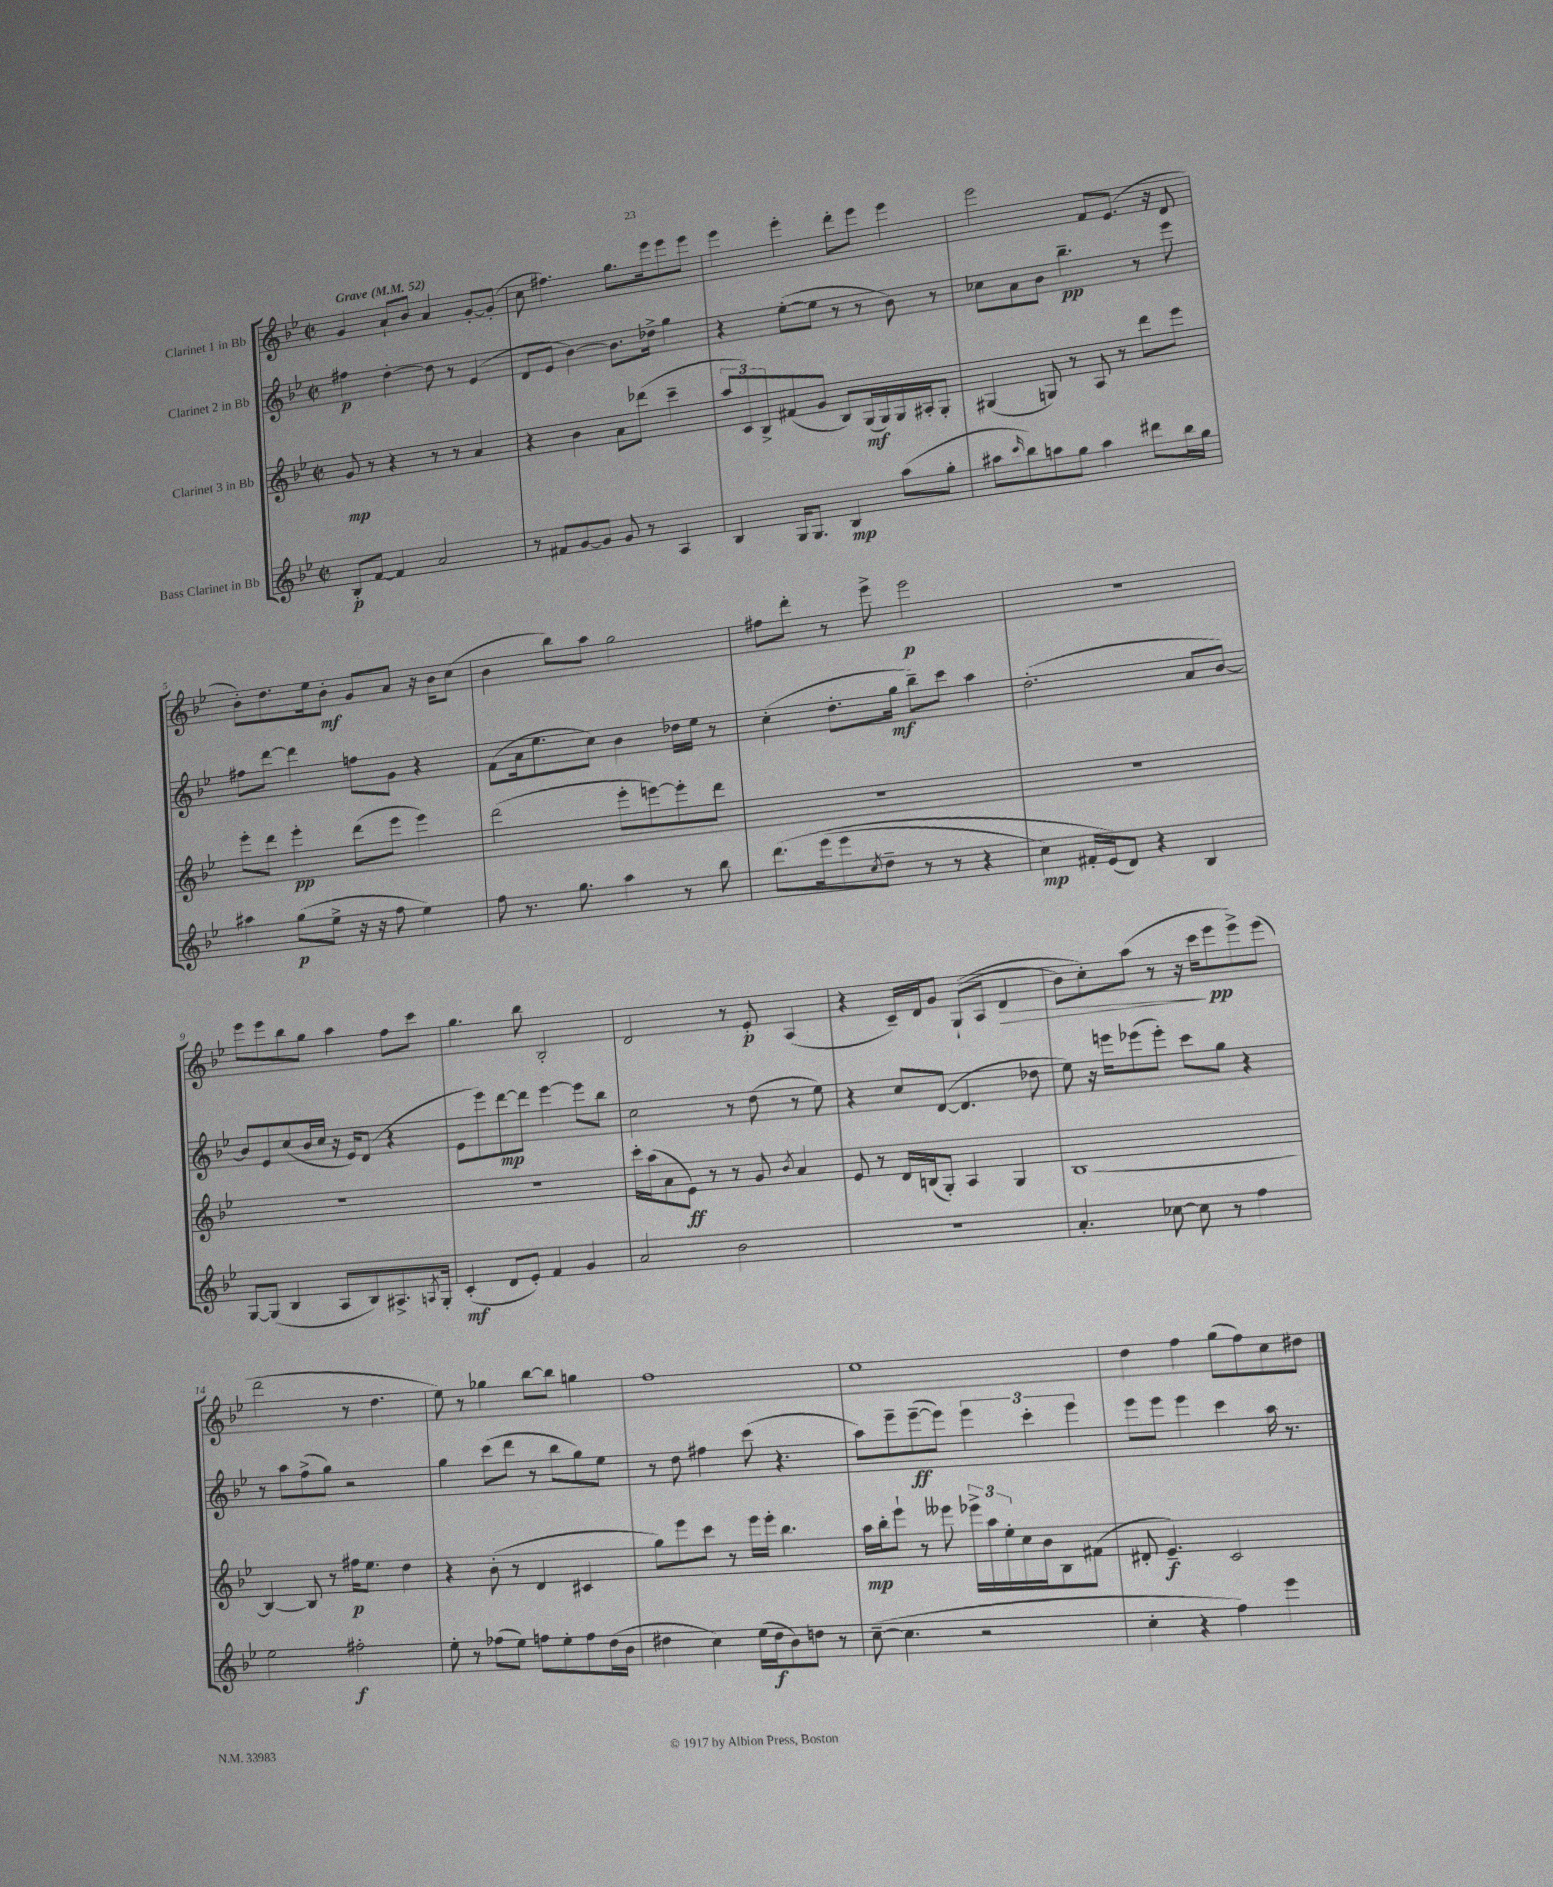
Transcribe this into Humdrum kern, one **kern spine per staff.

**kern	**dynam	**kern	**dynam	**kern	**dynam	**kern	**dynam
*part4	*part4	*part3	*part3	*part2	*part2	*part1	*part1
*staff4	*staff4	*staff3	*staff3	*staff2	*staff2	*staff1	*staff1
*I"Bass Clarinet in Bb	*	*I"Clarinet 3 in Bb	*	*I"Clarinet 2 in Bb	*	*I"Clarinet 1 in Bb	*
*clefG2	*	*clefG2	*	*clefG2	*	*clefG2	*
*k[b-e-]	*	*k[b-e-]	*	*k[b-e-]	*	*k[b-e-]	*
*M2/2	*	*M2/2	*	*M2/2	*	*M2/2	*
*met(c|)	*	*met(c|)	*	*met(c|)	*	*met(c|)	*
*MM52	*	*MM52	*	*MM52	*	*MM52	*
=1	=1	=1	=1	=1	=1	=1	=1
!	!	!	!	!	!	!LO:TX:a:B:t=Grave	!
8B-'/L	p	8g/	mp	4ff#X\	p	4g/	.
[8f/J	.	8r	.	.	.	.	.
4f/]	.	4r	.	[4dd'\	.	8a`/L	.
.	.	.	.	.	.	8b-/J	.
2a/	.	8r	.	8dd\]	.	4a/	.
.	.	8r	.	8r	.	.	.
.	.	4a/	.	(4e-/	.	[8g'/L	.
.	.	.	.	.	.	(8g'/J]	.
=2	=2	=2	=2	=2	=2	=2	=2
8r	.	4r	.	8d/L	.	8cc\	.
8f#X/L	.	.	.	8e-/J	.	4.ff#X\)	.
[8g/	.	4b-\	.	[4b-\)	.	.	.
8g/J]	.	.	.	.	.	.	.
8g/	.	8a\L	.	8.b-\L]	.	8.gg\L	.
8r	.	(8ddd-X\J	.	.	.	.	.
.	.	.	.	16dd-X^\Jk	.	16eee-\k	.
4A/	.	4ccc~\	.	4gg\	.	8eee-\	.
.	.	.	.	.	.	8eee-\J	.
=3	=3	=3	=3	=3	=3	=3	=3
4B-/	.	12aa/L	.	4r	.	4eee-\	.
.	.	12c/)	.	.	.	.	.
.	.	12B-^/	.	.	.	.	.
16G/KL	.	(8f#X/	.	([8ee-'\L	.	4eee-'\	.
8.G/J	.	.	.	.	.	.	.
.	.	8g/J	.	8ee-\J]	.	.	.
4B-/	mp	8B-/L)	.	8r	.	8ddd'\L	.
.	.	(16G/L	mf	8r	.	8eee-\J	.
.	.	16G/)	.	.	.	.	.
(8aa\L	.	16G/	.	8b-\)	.	4eee-\	.
.	.	16A#X'/J	.	.	.	.	.
8gg'\J	.	8G'/J	.	8r	.	.	.
=4	=4	=4	=4	=4	=4	=4	=4
8aa#X\L	.	(4G#X/	.	8cc-X\L	.	2eee-\	.
16qqccc/	.	.	.	.	.	.	.
8bb-\)	.	.	.	8a\	.	.	.
8aan\	.	8Gn/)	.	8b-\J	.	.	.
8gg\J	.	8r	.	4.bb-~\	pp	.	.
4aa\	.	8A/	.	.	.	8f/L	.
.	.	8r	.	.	.	(8.e-/J	.
8ddd#X\L	.	8ddd\L	.	8r	.	.	.
.	.	.	.	.	.	16r	.
16bb-\L	.	8eee-\J	.	8eee-\	.	8d/	.
16gg\JJ	.	.	.	.	.	.	.
!!LO:LB:g=z
=5	=5	=5	=5	=5	=5	=5	=5
4aa#X\	.	8eee-'\L	.	8ff#X\L	.	8b-'\L)	.
.	.	8ddd\J	.	[8ddd\J	.	8.dd\	.
(8gg\L	p	4eee-'\	pp	4ddd\]	.	.	.
.	.	.	.	.	.	16ee-\k	.
8ee-^\J	.	.	.	.	.	8b-'\J	mf
16r	.	(8ddd\L	.	8ffn\L	.	8g/L	.
16r	.	.	.	.	.	.	.
8ff\	.	8eee-\J	.	8g\J	.	8a/J	.
4ee-\)	.	4eee-\)	.	4r	.	16r	.
.	.	.	.	.	.	16b-\KL	.
.	.	.	.	.	.	(8cc\J	.
=6	=6	=6	=6	=6	=6	=6	=6
8ff\	.	(2ddd\	.	(8f\L	.	4b-\	.
8.r	.	.	.	16a\k	.	.	.
.	.	.	.	8.ee-\	.	.	.
.	.	.	.	.	.	8bb-\L)	.
8.gg\	.	.	.	.	.	.	.
.	.	.	.	8cc\J)	.	8aa\J	.
4aa\	.	8eee-'\L	.	4b-\	.	2gg\	.
.	.	[8eeen\)	.	.	.	.	.
8r	.	8eee'\]	.	16dd-X\LL	.	.	.
.	.	.	.	16ee-\JJ	.	.	.
8bb-\	.	8ddd\J	.	8r	.	.	.
=7	=7	=7	=7	=7	=7	=7	=7
(8.ddd\L	.	1r	.	(4cc'\	.	8ff#X\L	.
.	.	.	.	.	.	8ddd'\J	.
(16eee-\k	.	.	.	.	.	.	.
8eee-\	.	.	.	8.dd'\L	.	8r	.
8qcc/	.	.	.	.	.	.	.
8dd~\J	.	.	.	.	.	8eee-^\	.
.	.	.	.	16gg\Jk	mf	.	.
8r	.	.	.	8bb-~\L)	.	2eee-\	p
8r	.	.	.	8ccc\J	.	.	.
4r	.	.	.	4aa\	.	.	.
=8	=8	=8	=8	=8	=8	=8	=8
4cc\)	mp	1r	.	(2.dd'\	.	1r	.
16f#X'/LL	.	.	.	.	.	.	.
(16e-/J)	.	.	.	.	.	.	.
8d/J)	.	.	.	.	.	.	.
4r	.	.	.	.	.	.	.
4B-/	.	.	.	8a/L	.	.	.
.	.	.	.	[8b-/J)	.	.	.
!!LO:LB:g=z
=9	=9	=9	=9	=9	=9	=9	=9
[8G/L	.	1r	.	8b-/L]	.	8eee-\L	.
(8G/J]	.	.	.	8e-/	.	8eee-\	.
4B-/	.	.	.	(8cc/	.	8bb-\	.
.	.	.	.	16b-/L	.	8gg\J	.
.	.	.	.	16cc/JJ	.	.	.
8A/L	.	.	.	16r	.	4aa\	.
.	.	.	.	16e-/KL)	.	.	.
8B-/)	.	.	.	(8d/J	.	.	.
8.A#X^/	.	.	.	4r	.	8ff\L	.
.	.	.	.	.	.	8ccc\J	.
8qAn/	.	.	.	.	.	.	.
16G'/Jk	.	.	.	.	.	.	.
=10	=10	=10	=10	=10	=10	=10	=10
(4c'/	mf	1r	.	8e-\L	.	4.gg\	.
.	.	.	.	8eee-\)	.	.	.
8d/L	.	.	.	[8ddd\	mp	.	.
8e-'/J)	.	.	.	8ddd\J]	.	8bb-\	.
4f/	.	.	.	[4eee-\	.	2B-'/	.
4g/	.	.	.	8eee-\L]	.	.	.
.	.	.	.	8bb-\J	.	.	.
=11	=11	=11	=11	=11	=11	=11	=11
2a/	.	16ccc'\LL	.	2cc\	.	2d/	.
.	.	(16aa\J	.	.	.	.	.
.	.	8a\	.	.	.	.	.
.	.	8e-\J)	ff	.	.	.	.
.	.	8r	.	.	.	.	.
2b-\	.	8r	.	8r	.	8r	.
.	.	8g/	.	(8dd\	.	8e-'/	p
.	.	8qb-/	.	.	.	.	.
.	.	4a/	.	8r	.	(4A/	.
.	.	.	.	8ee-\)	.	.	.
=12	=12	=12	=12	=12	=12	=12	=12
1r	.	8e-/	.	4r	.	4r	.
.	.	8r	.	.	.	.	.
.	.	16d/LL	.	8cc/L	.	16c~/LL)	.
.	.	(16Bn/J	.	.	.	16d/J	.
.	.	8G'/J)	.	([8d/J	.	8g/J	.
.	.	4A/	.	4.d/]	.	((8G`/L	.
.	.	.	.	.	.	8A/J	.
!	!	!	!	!	!	!	!LO:HP:b
.	.	4G/	.	.	.	4d/	>
.	.	.	.	8dd-X\	.	.	.
=13	=13	=13	=13	=13	=13	=13	=13
4.a'/	.	[1B-	.	8ee-\)	.	8b-\L)	.
.	.	.	.	16r	.	8cc'\)	.
.	.	.	.	16eeen\KL	.	.	.
.	.	.	.	(8eee-X\	.	(8aa\J	.
[8cc-X\	.	.	.	8eee-'\J)	.	8r	.
8cc-\]	.	.	.	8ccc\L	.	16r	.
.	.	.	.	.	.	16ccc\KL	.
8r	.	.	.	8gg\J	.	8eee-\	] pp
4ff\	.	.	.	4r	.	8eee-^\)	.
.	.	.	.	.	.	(8eee-\J	.
!!LO:LB:g=z
=14	=14	=14	=14	=14	=14	=14	=14
2ee-\	.	4B-/_	.	8r	.	2ddd\	.
.	.	.	.	8aa\L	.	.	.
.	.	8B-/]	.	(8ff^\	.	.	.
.	.	8r	.	8gg\J)	.	.	.
2ff#X'\	f	16ff#X\KL	p	2r	.	8r	.
.	.	8.ee-\J	.	.	.	.	.
.	.	.	.	.	.	4.dd\	.
.	.	4dd\	.	.	.	.	.
=15	=15	=15	=15	=15	=15	=15	=15
8ee-'\	.	4r	.	4gg\	.	8ee-\)	.
8r	.	.	.	.	.	8r	.
(8ff-X\L	.	(8b-'\	.	(8ccc\L	.	4gg-X\	.
8ee-\J)	.	8r	.	8ddd\J	.	.	.
8ffn\L	.	4d/	.	8r	.	[8bb-\L	.
8ee-'\	.	.	.	8bb-\L	.	8bb-\J]	.
8ff\	.	4c#X/	.	8gg\)	.	4ggn\	.
(16dd\L	.	.	.	8ee-\J	.	.	.
16b-\JJ	.	.	.	.	.	.	.
=16	=16	=16	=16	=16	=16	=16	=16
4dd#X\	.	8gg\L)	.	8r	.	1ff	.
.	.	8eee-\	.	8dd\	.	.	.
4cc\)	.	8ccc\J	.	4ff#X\	.	.	.
.	.	8r	.	.	.	.	.
(16ee-\LL	.	16eee-\LL	.	(8ccc\	.	.	.
16dd#\J	f	16eee-'\JJ	.	.	.	.	.
8b-\)	.	4.bb-\	.	4.r	.	.	.
8ddn\J	.	.	.	.	.	.	.
8r	.	.	.	.	.	.	.
=17	=17	=17	=17	=17	=17	=17	=17
([8cc~\	.	16aa\LL	mp	8aa\L)	.	1ee-	.
.	.	16bb-'\J	.	.	.	.	.
4.cc\]	.	8eee-`\J	.	8eee-~\	.	.	.
.	.	8r	.	([8eee-~\	ff	.	.
.	.	8eee--X\	.	8eee-\J])	.	.	.
2r	.	24eee-X^\LL	.	6eee-\	.	.	.
.	.	24aa\	.	.	.	.	.
.	.	24ee-'\	.	.	.	.	.
.	.	16cc\	.	.	.	.	.
.	.	.	.	6ccc'\	.	.	.
.	.	16b-\J	.	.	.	.	.
.	.	8B-\	.	.	.	.	.
.	.	.	.	6eee-\	.	.	.
.	.	(8f#X\J	.	.	.	.	.
=18	=18	=18	=18	=18	=18	=18	=18
4cc'\	.	8d#X'/	.	8eee-\L	.	4dd\	.
.	.	4.e-~/)	f	8eee-\J	.	.	.
4r	.	.	.	4eee-\	.	4ff\	.
4ff\)	.	2c/	.	4ccc\	.	(8gg\L	.
.	.	.	.	.	.	8ff\)	.
4eee-\	.	.	.	16aa\	.	8cc\	.
.	.	.	.	8.r	.	.	.
.	.	.	.	.	.	8dd#X\J	.
==	==	==	==	==	==	==	==
*-	*-	*-	*-	*-	*-	*-	*-
